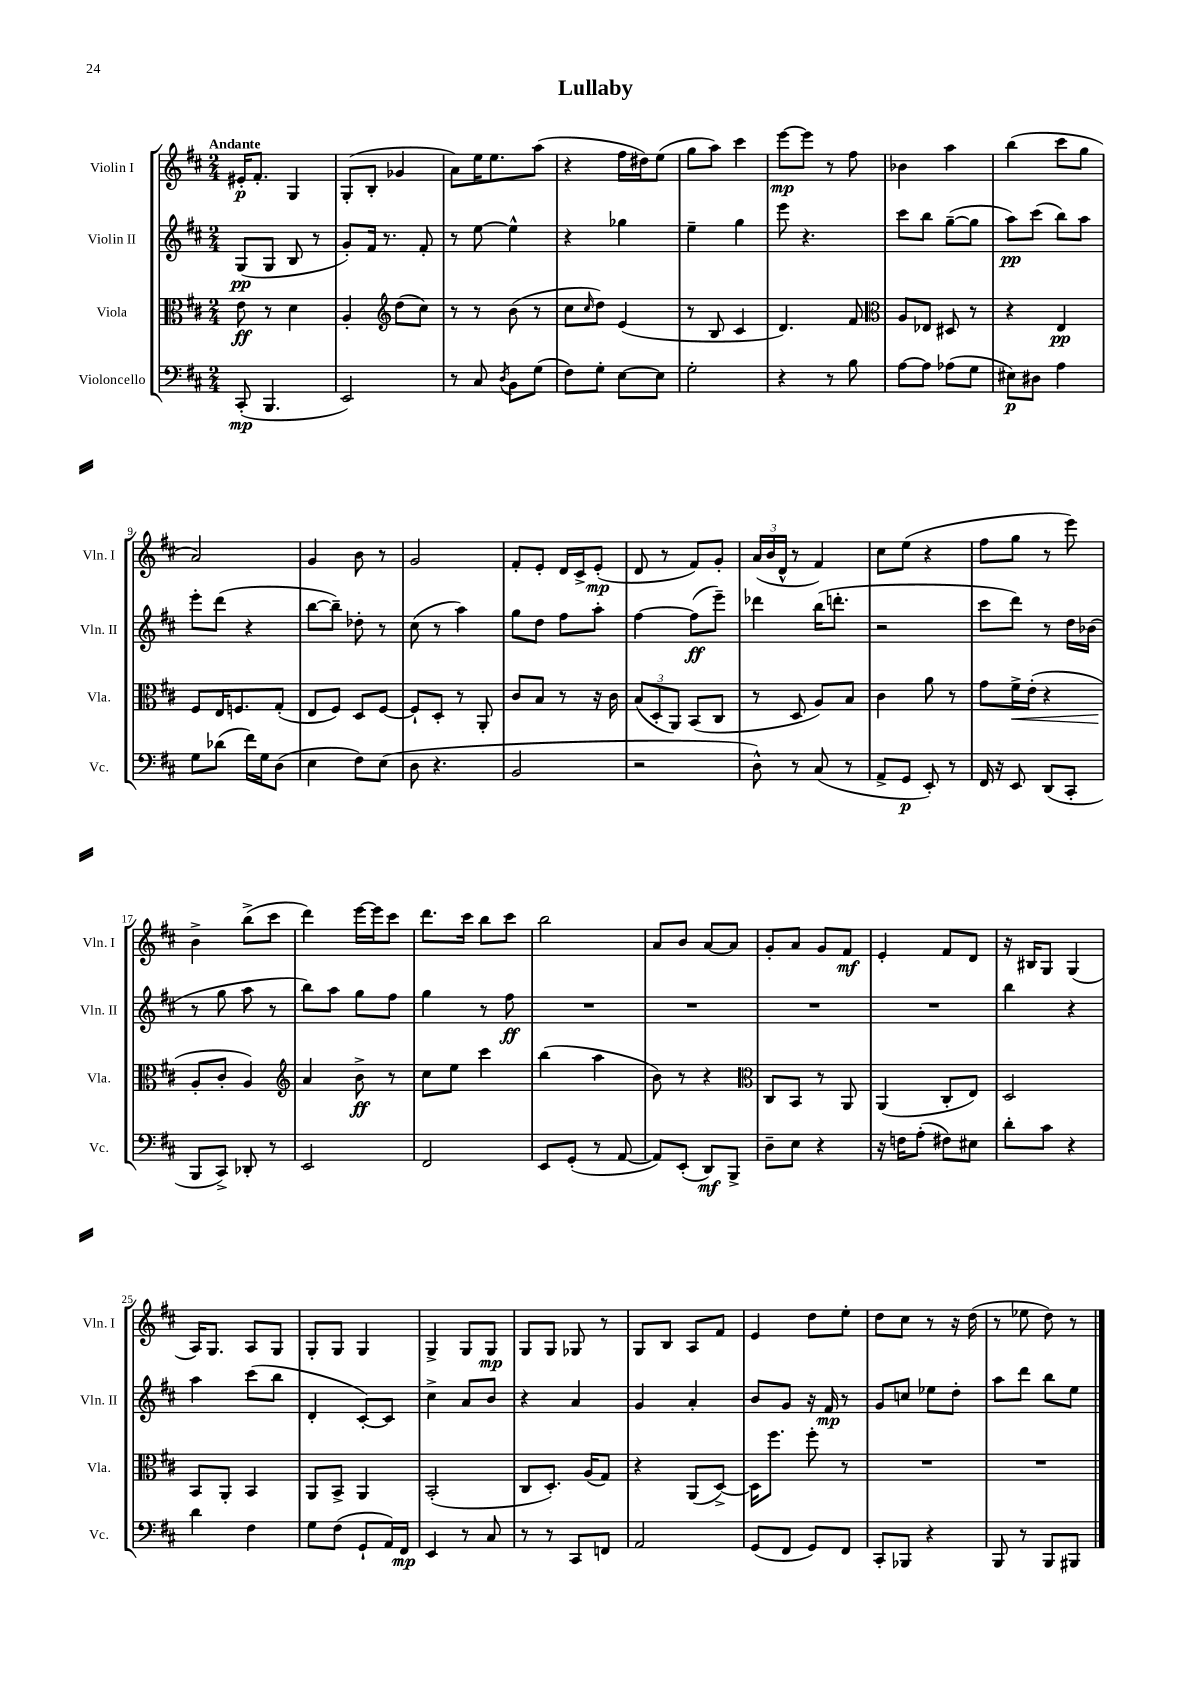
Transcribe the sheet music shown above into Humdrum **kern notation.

**kern	**kern	**kern	**kern
*staff4	*staff3	*staff2	*staff1
*clefF4	*clefC3	*clefG2	*clefG2
*k[f#c#]	*k[f#c#]	*k[f#c#]	*k[f#c#]
*M2/4	*M2/4	*M2/4	*M2/4
(8CC#'	8e	(8G	16e#'
.	.	.	8.f#'
4.BBB	8r	8G	.
.	4d	8B	4G
.	.	8r	.
=	=	=	=
2EE)	4A'	8g')	(8G'
.	.	16f#	8B'
.	.	8.r	.
*	*clefG2	*	*
.	(8dd	.	4g-
.	8cc#)	8f#'	.
=	=	=	=
8r	8r	8r	8a)
8C#	8r	[8ee	16ee
.	.	.	8.ee
8qD	.	.	.
8BB	(8b	4ee^^]	.
(8G	8r	.	(8aa
=	=	=	=
8F#)	8cc#	4r	4r
.	16qqcc#	.	.
8G'	8dd)	.	.
[8E	(4e	4gg-	16ff#
.	.	.	16dd#)
8E]	.	.	(8ee
=	=	=	=
2G'	8r	4ee~	8gg
.	8B	.	8aa)
.	4c#	4gg	4ccc#
=	=	=	=
4r	4.d)	8eee	[8eee
.	.	4.r	8eee]
8r	.	.	8r
8B	8f#	.	8ff#
=	=	=	=
*	*clefC3	*	*
[8A	8A	8ccc#	4b-
8A]	8E-	8bb	.
(8A-	8D#	([8gg~	4aa
8G	8r	8gg]	.
=	=	=	=
8E#)	4r	8aa)	(4bb
8D#	.	(8ccc#	.
4A	4E	8bb)	8ccc#
.	.	8aa	8gg
=	=	=	=
8G	8F#	8eee'	2a)
(8d-	16E	(8ddd	.
.	8.F	.	.
16f#)	.	4r	.
16G	.	.	.
(8D	(8G'	.	.
=	=	=	=
4E	8E	[8bb	4g
.	8F#)	8bb~])	.
8F#)	8D	8dd-'	8b
(8E	[8F#	8r	8r
=	=	=	=
8D	8F#`]	(8cc#	2g
4.r	8D'	8r	.
.	8r	4aa)	.
.	8AA'	.	.
=	=	=	=
2BB	8c#	8gg	8f#'
.	8B	8dd	8e'
.	8r	8ff#	16d
.	.	.	16c#^
.	16r	8aa'	(8e'
.	16c#	.	.
=	=	=	=
2r	(12B	[4ff#	8d
.	12D'	.	.
.	.	.	8r
.	12AA)	.	.
.	(8BB	(8ff#]	8f#)
.	8C#	8eee~)	8g'
=	=	=	=
8D^^)	8r	4ddd-	(24a
.	.	.	24b
.	.	.	24d^^
8r	8D	.	8r
(8C#	8A)	(16bb	4f#)
.	.	8.ddd'	.
8r	8B	.	.
=	=	=	=
8AA^	4c#	2r	8cc#
8GG	.	.	(8ee
8EE')	8a	.	4r
8r	8r	.	.
=	=	=	=
16FF#	8g	8ccc#	8ff#
16r	.	.	.
8EE	16f#^	8ddd)	8gg
.	(16e'	.	.
(8DD	4r	8r	8r
8CC#'	.	16dd	8eee)
.	.	(16b-	.
=	=	=	=
8BBB	8A'	8r	4b^
8CC#^)	8c#'	8gg	.
8DD-'	4A)	8aa	(8bb^
8r	.	8r	8ccc#
=	=	=	=
*	*clefG2	*	*
2EE	4a	8bb)	4ddd)
.	.	8aa	.
.	8b^	8gg	[16eee
.	.	.	16eee]
.	8r	8ff#	8ccc#
=	=	=	=
2FF#	8cc#	4gg	8.ddd
.	8ee	.	.
.	.	.	16ccc#
.	4ccc#	8r	8bb
.	.	8ff#	8ccc#
=	=	=	=
8EE	(4bb	2r	2bb
(8GG'	.	.	.
8r	4aa	.	.
[8AA	.	.	.
=	=	=	=
8AA])	8b)	2r	8a
(8EE'	8r	.	8b
8DD)	4r	.	[8a
8BBB^	.	.	8a]
=	=	=	=
*	*clefC3	*	*
8D~	8C#	2r	8g'
8E	8BB	.	8a
4r	8r	.	8g
.	8AA	.	8f#
=	=	=	=
16r	(4AA	2r	4e'
16F	.	.	.
(8A'	.	.	.
8F#)	8C#'	.	8f#
8E#	8E)	.	8d
=	=	=	=
8d'	2D	4bb	16r
.	.	.	16B#
8c#	.	.	8G
4r	.	4r	(4G
=	=	=	=
4d	8BB	4aa	16A)
.	.	.	8.G
.	8AA'	.	.
4F#	4BB	(8ccc#	8A
.	.	8bb	8G
=	=	=	=
8G	8AA	4d'	8G'
(8F#	8BB^	.	8G
8GG`	4AA	[8c#')	4G
16AA)	.	8c#]	.
16FF#	.	.	.
=	=	=	=
4EE	(2BB'	4cc#^	4G^
8r	.	8a	8G
8C#	.	8b	8G
=	=	=	=
8r	8C#	4r	8G
8r	8.D')	.	8G
8CC#	.	4a	8G-
.	(16A	.	.
8FF	8G)	.	8r
=	=	=	=
2AA	4r	4g	8G
.	.	.	8B
.	(8AA	4a'	8A
.	[8D^)	.	8f#
=	=	=	=
(8GG	16D]	8b	4e
.	8.ff#	.	.
8FF#	.	8g	.
8GG)	8ff#'	16r	8dd
.	.	16f#	.
8FF#	8r	8r	8ee'
=	=	=	=
8CC#'	2r	8g	8dd
8BBB-	.	8cc	8cc#
4r	.	8ee-	8r
.	.	8dd'	16r
.	.	.	(16dd
=	=	=	=
8BBB	2r	8aa	8r
8r	.	8ddd	8ee-
8BBB	.	8bb	8dd)
8BBB#	.	8ee	8r
==	==	==	==
*-	*-	*-	*-
